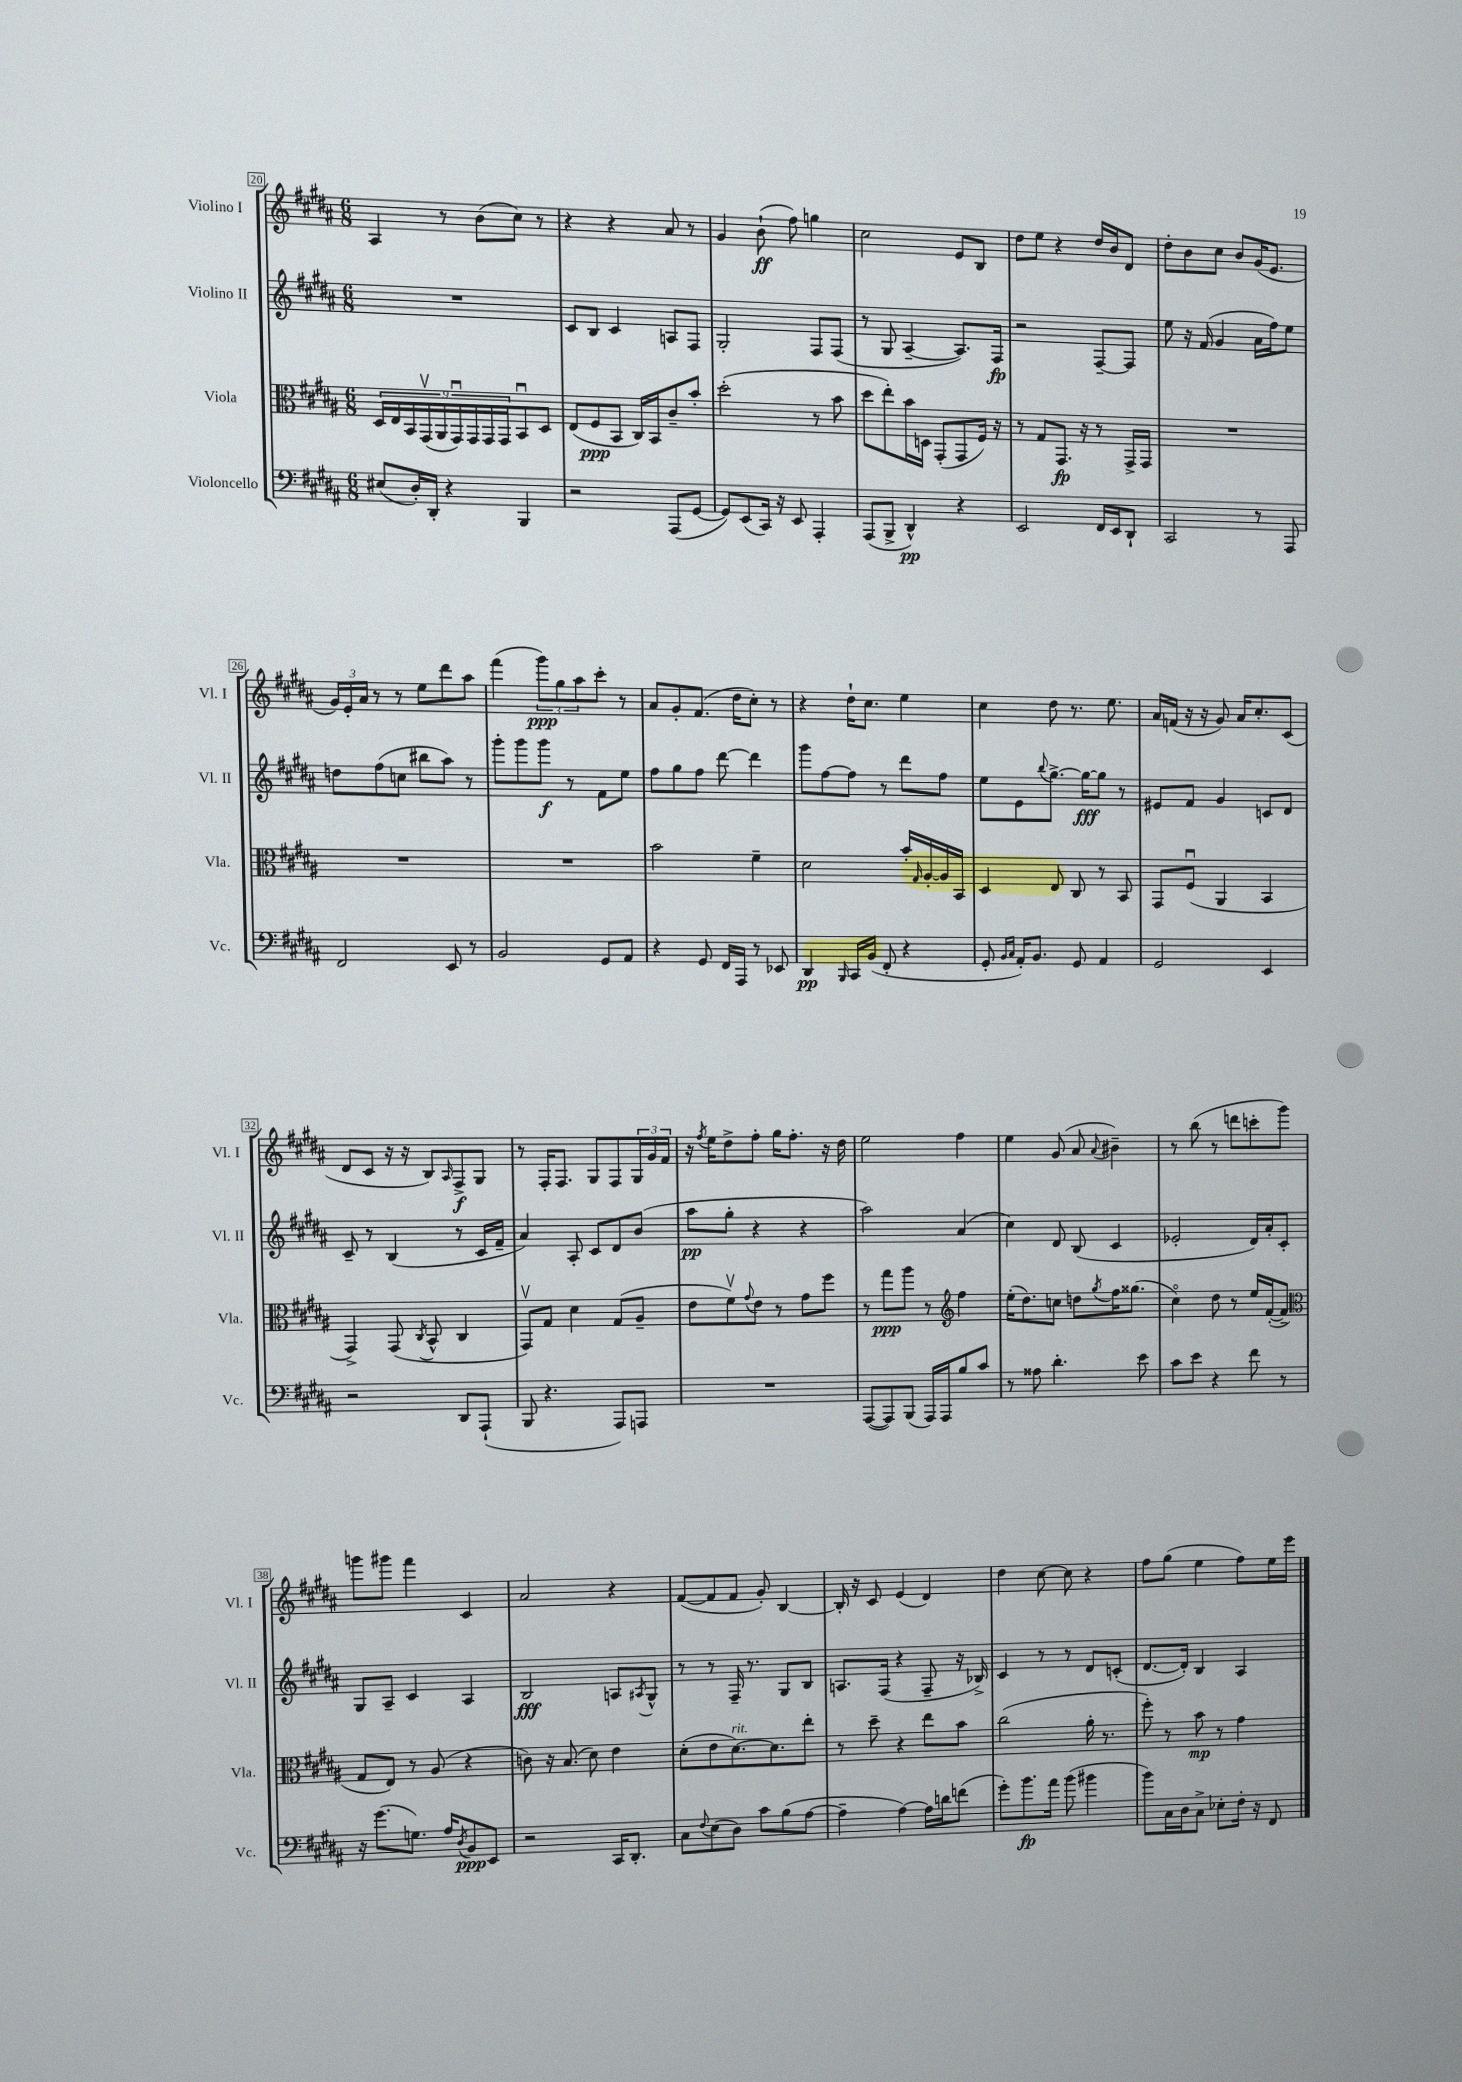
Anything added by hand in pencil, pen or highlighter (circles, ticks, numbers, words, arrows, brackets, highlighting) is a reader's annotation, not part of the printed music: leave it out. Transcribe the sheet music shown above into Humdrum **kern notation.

**kern	**kern	**kern	**kern
*staff4	*staff3	*staff2	*staff1
*clefF4	*clefC3	*clefG2	*clefG2
*k[f#c#g#d#a#]	*k[f#c#g#d#a#]	*k[f#c#g#d#a#]	*k[f#c#g#d#a#]
*M6/8	*M6/8	*M6/8	*M6/8
(8E#	18D#	2.r	4A#
.	18E	.	.
.	18BB	.	.
16D#')	.	.	.
.	(18GG#v	.	.
16DD#'	.	.	.
.	18AA#	.	.
4r	.	.	8r
.	18GG#u)	.	.
.	18GG#	.	.
.	.	.	(8b
.	18GG#	.	.
.	18GG#	.	.
4BBB	8BBu	.	8cc#)
.	8D#	.	8r
=	=	=	=
2r	(8E	8c#	4r
.	8F#	8B	.
.	8BB	4c#	4r
.	16C#)	.	.
.	16BB	.	.
(8AAA#	8c#~	8A	8a#
[8GG#	8b'	8F#	8r
=	=	=	=
8GG#])	(2dd#'	2G#'	4g#
(8EE	.	.	.
16CC#)	.	.	(8b`
16r	.	.	.
8EE	.	.	8ff#)
4AAA#'	8r	8F#	4gg
.	8b	(8F#	.
=	=	=	=
(8AAA#	8dd#	8r	2cc#
8BBB^	8ee')	8G#	.
4DD#^^)	16b	[4A#~	.
.	16D	.	.
.	(8GG#'	.	.
4r	8GG#	8.A#])	8e
.	16F#)	.	8B
.	16r	16F#	.
=	=	=	=
2EE	8r	2r	8dd#
.	8G#	.	8ee
.	8.GG#	.	4r
.	16r	.	.
16FF#	8r	[8F#~	16dd#
16EE	.	.	16b
8DD#`	16GG#^	8F#]	8d#
.	16GG#	.	.
=	=	=	=
2CC#	2.r	8ee	8dd#'
.	.	16r	8b
.	.	(16f#	.
.	.	4g#	8cc#
.	.	.	8b
8r	.	16a#	(16g#
.	.	16ff#)	8.e
8AAA#	.	8ee	.
=	=	=	=
2FF#	2.r	8dd	24g#)
.	.	.	24e'
.	.	.	24a#
.	.	(8ff#	8r
.	.	8cc	8r
.	.	8bb#	8ee
8EE	.	8aa#)	8ddd#
8r	.	8r	8aa#
=	=	=	=
2BB	2.r	8ggg#'	(4fff#
.	.	8ggg#	.
.	.	8ggg#	12ggg#)
.	.	.	12gg#
.	.	8r	.
.	.	.	12aa#
8GG#	.	8f#	8ccc#'
8AA#	.	8ee	8r
=	=	=	=
4r	2b	8ff#	8a#
.	.	8gg#	8g#'
8GG#	.	8ff#	(8.f#
16FF#	.	[8ddd#	.
16AAA#	.	.	16dd#
8r	4f#~	4ddd#]	8cc#')
8EE-	.	.	8r
=	=	=	=
4DD#	2d#	8ggg#	4r
.	.	[8ff#	.
16qqBBB	.	.	.
16CC#	.	8ff#]	16dd#`
(16BB	.	.	8.cc#
8FF#'	.	8r	.
4r	16b'	8ddd#	4ee
.	16qqG#	.	.
.	[16A#'	.	.
.	16A#]	8ff#	.
.	16BB	.	.
=	=	=	=
8GG#'	4D#	8ee	4cc#
16qqBB	.	.	.
16qqC#	.	.	.
16AA#')	.	8e	.
8.BB	.	.	.
.	.	8qqbb	.
.	8E	[8.gg#^	8dd#
8GG#	8C#	.	8.r
.	.	16gg#_	.
4AA#	8r	8gg#]	.
.	.	.	8.ee
.	8BB	8r	.
=	=	=	=
2GG#	8GG#	8e#	16a#
.	.	.	(16f
.	(8F#u	8f#	16r
.	.	.	16r
.	4AA#	4g#	8g#)
.	.	.	16a#
.	.	.	8.cc#'
4EE	4BB	8c	.
.	.	8d#	(8c#
=	=	=	=
2r	4GG#^)	8c#~	8d#
.	.	8r	8c#
.	(8GG#	(4B	16r
.	.	.	16r
.	8qC#	.	.
.	8BB^^	.	8B)
.	.	.	16qqA#
8DD#	4C#	8r	8F#^
(8AAA#`	.	16c#	8G#
.	.	16f#~	.
=	=	=	=
8BBB	8GG#v)	4a#)	8r
4.r	8G#	.	16F#'
.	.	.	8.F#
.	4d#	8A#'	.
.	.	8c#	8G#
8AAA#)	(8G#	8d#	8F#
8AAA	8A#~	(8b	24G#
.	.	.	24g#
.	.	.	24f#
=	=	=	=
2.r	8e	8aa#	16r
.	.	.	8qff#
.	.	.	16ee
.	8f#v)	8gg#'	8dd#^
.	8qqg#	.	.
.	8e	4r	8ff#'
.	8r	.	16gg#
.	.	.	8.ff#'
.	8g#	4r	.
.	8ff#	.	16r
.	.	.	16dd#
=	=	=	=
([8AAA#	8r	2aa#)	2ee
8AAA#])	8gg#	.	.
(8BBB	8aa#	.	.
16AAA#)	8r	.	.
16AAA#	.	.	.
*	*clefG2	*	*
8B	4ff#	(4a#	4ff#
8c#	.	.	.
=	=	=	=
8r	(16ee'	4cc#)	4ee
.	8.dd#)	.	.
8A##	.	.	.
4.d#'	8cc	8d#	(8g#
.	8dd	(8B	8a#
.	8qgg#	.	8qqa#
.	16ff#	4c#	4b#~)
.	(8.gg##	.	.
8e	.	.	.
=	=	=	=
8c#	4cc#o)	2e-'	8r
8e	.	.	(8bb
4r	8dd#	.	8r
.	8r	.	8ddd
8f#	16ee	16d#)	8ccc'
.	([16f#'	16a#'	.
8r	8f#~]	8c#'	8ggg#)
=	=	=	=
*	*clefC3	*	*
16r	8G#	8G#	8ggg
(8.g#	.	.	.
.	8E)	8A#~	8ggg#
8.G)	8r	4c#	4fff#
.	(8A#	.	.
16A#	.	.	.
8qD#	.	.	.
8BB	4r	4A#	4c#
8EE	.	.	.
=	=	=	=
2r	8c)	2B	2a#
.	16r	.	.
.	(8.B	.	.
.	8d#)	.	.
16CC#	4e	8A	4r
8.DD#'	.	.	.
.	.	8qA#	.
.	.	8G#^^	.
=	=	=	=
8C#	(8d#'	8r	([8f#
8qqF#	.	.	.
(8E	8e	8r	8f#]
8D#)	[8.d#)	16F#~	8f#
.	.	8.r	.
8c#	.	.	8g#')
.	8.d#]	.	.
(8B	.	8G#	[4B
[8A#	8ee'	8B	.
=	=	=	=
4A#~]	8r	8.A	16B']
.	.	.	16r
.	8dd#~	.	8c#
.	.	(16F#	.
[4A#)	4r	4r	(4e
16A#]	8ee	8F#~	4d#)
16d	.	.	.
(8f	8b	16r	.
.	.	16B-^)	.
=	=	=	=
8g#')	(2cc#	4c#	4dd#
8.b	.	.	.
.	.	8r	[8cc#
16a#	.	.	.
(8b	.	8r	8cc#]
4b#	16a#'	8d#	4r
.	8.r	.	.
.	.	(8c'	.
=	=	=	=
8b)	8ff#')	[8.d#	8ff#
16C#	8r	.	(8gg#
16D#	.	16d#'])	.
8C#^	8b	4B	4ee
8E-'	8r	.	.
16F#'	4g#	4A#	8ff#)
16r	.	.	.
8FF#	.	.	16ee
.	.	.	16eee
==	==	==	==
*-	*-	*-	*-
